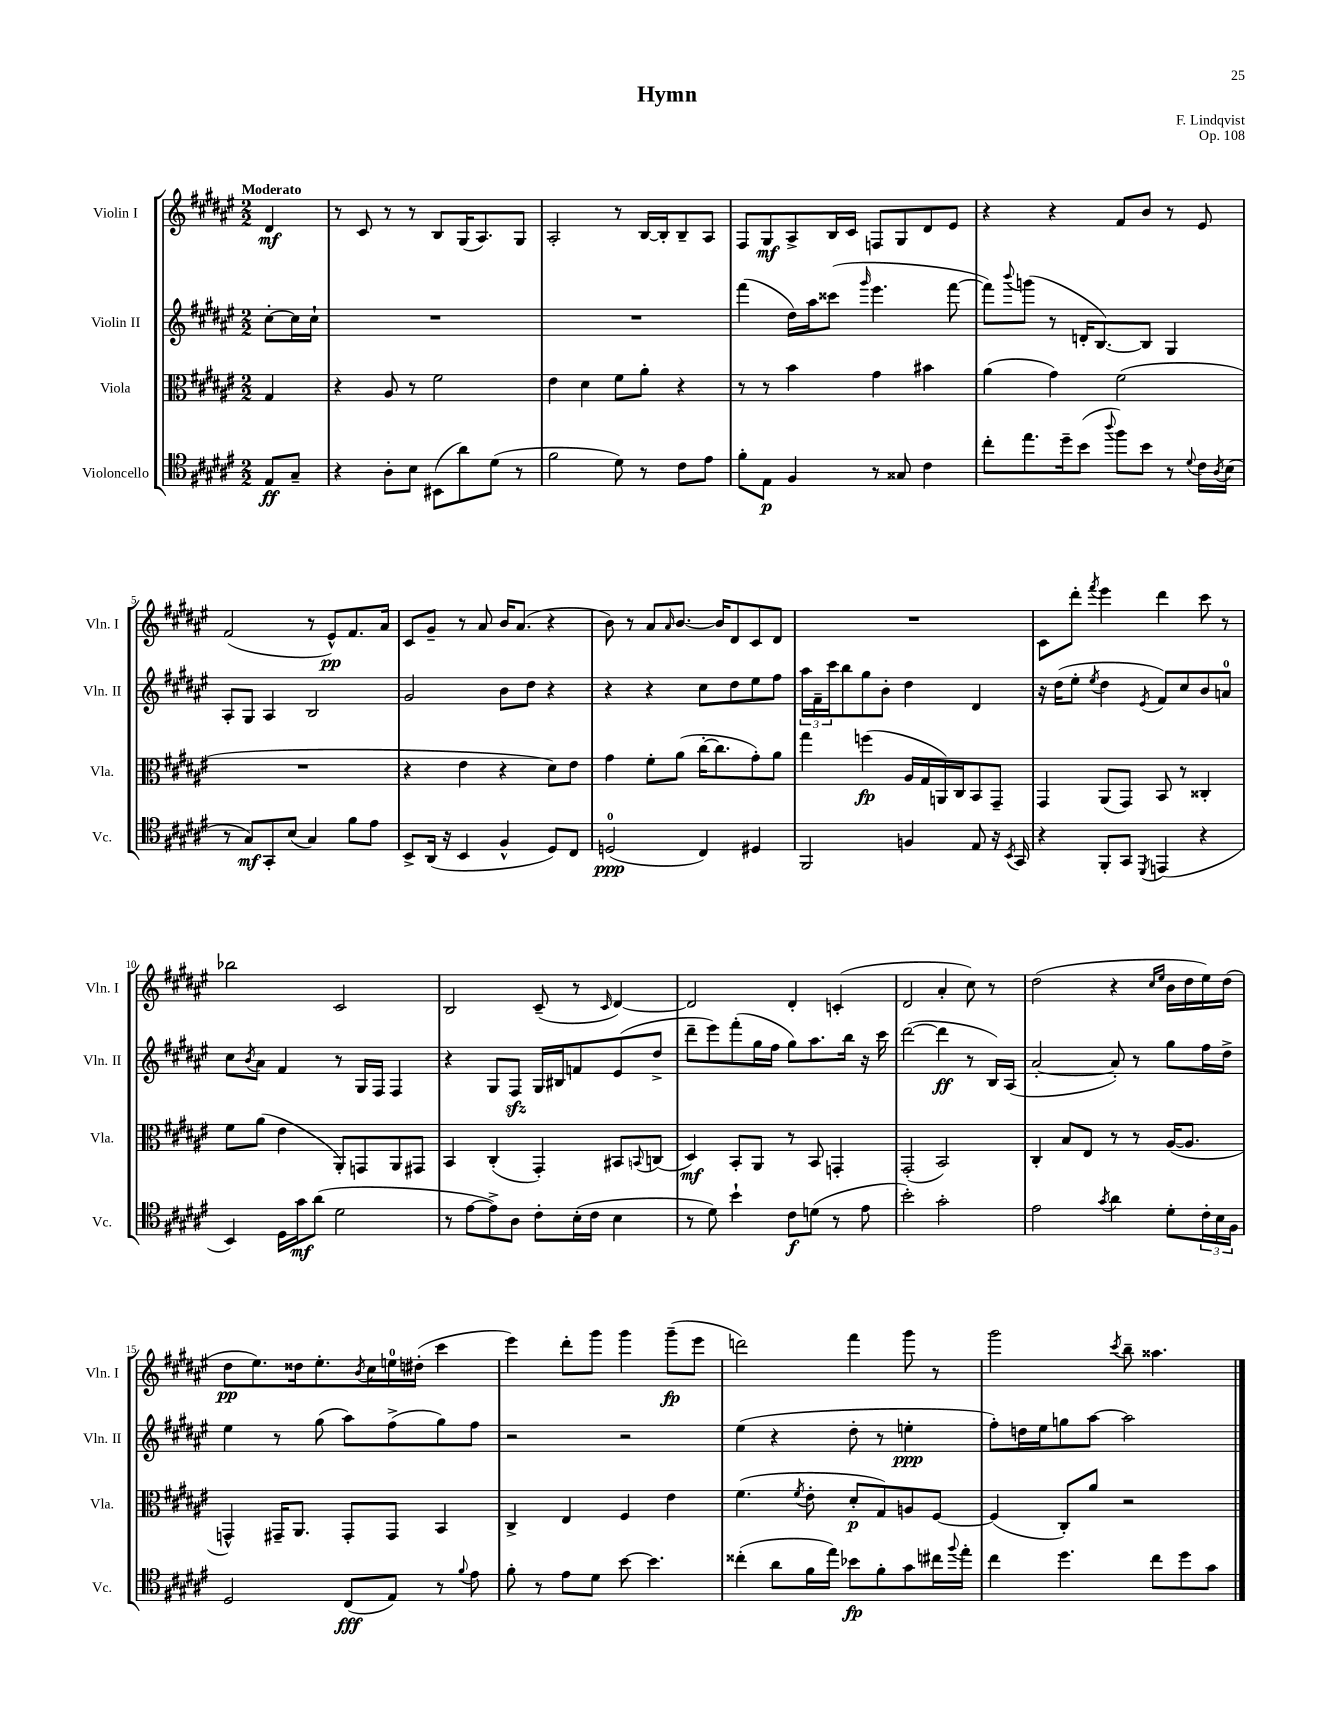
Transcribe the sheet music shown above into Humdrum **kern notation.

**kern	**dynam	**kern	**dynam	**kern	**dynam	**kern	**dynam
*part4	*part4	*part3	*part3	*part2	*part2	*part1	*part1
*staff4	*staff4	*staff3	*staff3	*staff2	*staff2	*staff1	*staff1
*I"Violoncello	*	*I"Viola	*	*I"Violin II	*	*I"Violin I	*
*I'Vc.	*	*I'Vla.	*	*I'Vln. II	*	*I'Vln. I	*
*clefC4	*	*clefC3	*	*clefG2	*	*clefG2	*
*k[f#c#g#d#a#e#]	*	*k[f#c#g#d#a#e#]	*	*k[f#c#g#d#a#e#]	*	*k[f#c#g#d#a#e#]	*
*M2/2	*	*M2/2	*	*M2/2	*	*M2/2	*
=	=	=	=	=	=	=	=
!	!	!	!	!	!	!LO:TX:a:B:t=Moderato	!
8E#/L	ff	4G#/	.	[8cc#'\L	.	4d#/	mf
8G#~/J	.	.	.	16cc#\L]	.	.	.
.	.	.	.	16cc#`\JJ	.	.	.
=1	=1	=1	=1	=1	=1	=1	=1
4r	.	4r	.	1r	.	8r	.
.	.	.	.	.	.	8c#/	.
8A#'\L	.	8A#/	.	.	.	8r	.
8B\J	.	8r	.	.	.	8r	.
(8BB#X\L	.	2f#\	.	.	.	8B/L	.
8a#\)	.	.	.	.	.	(16G#/K	.
.	.	.	.	.	.	8.A#/)	.
(8d#\J	.	.	.	.	.	.	.
8r	.	.	.	.	.	8G#/J	.
=2	=2	=2	=2	=2	=2	=2	=2
2f#\	.	4e#\	.	1r	.	2A#'/	.
.	.	4d#\	.	.	.	.	.
8d#\)	.	8f#\L	.	.	.	8r	.
8r	.	8a#'\J	.	.	.	[16B/LL	.
.	.	.	.	.	.	16B'/J]	.
8c#\L	.	4r	.	.	.	8B~/	.
8e#\J	.	.	.	.	.	8A#/J	.
=3	=3	=3	=3	=3	=3	=3	=3
8f#'\L	.	8r	.	(4fff#\	.	8F#/L	.
8E#\J	p	8r	.	.	.	8G#/	mf
4F#/	.	4b\	.	16dd#\LL)	.	8A#^/	.
.	.	.	.	16aa#\J	.	.	.
.	.	.	.	(8ccc##X\J	.	16B/L	.
.	.	.	.	.	.	16c#/JJ	.
.	.	.	.	16qqggg#/	.	.	.
8r	.	4g#\	.	4.eee#\	.	8Fn/L	.
8G##X/	.	.	.	.	.	8G#/	.
4c#\	.	4b#X\	.	.	.	8d#/	.
.	.	.	.	[8fff#\	.	8e#/J	.
=4	=4	=4	=4	=4	=4	=4	=4
8cc#'\L	.	(4a#\	.	8fff#\L])	.	4r	.
.	.	.	.	8qqbbb/	.	.	.
8.ee#\	.	.	.	(8gggn\J	.	.	.
.	.	4g#\)	.	8r	.	4r	.
16dd#~\k	.	.	.	.	.	.	.
(8b\J	.	.	.	16dn'/KL	.	.	.
.	.	.	.	[8.B/)	.	.	.
8qqaa#/	.	.	.	.	.	.	.
8ff#\L)	.	(2f#\	.	.	.	8f#/L	.
8b\J	.	.	.	8B/J]	.	8b/J	.
8r	.	.	.	4G#/	.	8r	.
8qqd#/	.	.	.	.	.	.	.
16c#\LL	.	.	.	.	.	8e#/	.
8qA#/	.	.	.	.	.	.	.
(16B\JJ	.	.	.	.	.	.	.
!!LO:LB:g=z
=5	=5	=5	=5	=5	=5	=5	=5
8r	.	1r	.	8A#'/L	.	(2f#/	.
8G#/L)	mf	.	.	8G#/J	.	.	.
8GG#'/	.	.	.	4A#/	.	.	.
(8B/J	.	.	.	.	.	.	.
4G#/)	.	.	.	2B/	.	8r	.
.	.	.	.	.	.	8e#^^/L)	pp
8f#\L	.	.	.	.	.	8.f#/	.
8e#\J	.	.	.	.	.	.	.
.	.	.	.	.	.	16a#/Jk	.
=6	=6	=6	=6	=6	=6	=6	=6
8BB^/L	.	4r	.	2g#/	.	8c#/L	.
(16AA#/Jk	.	.	.	.	.	8g#~/J	.
16r	.	.	.	.	.	.	.
4BB/	.	4e#\	.	.	.	8r	.
.	.	.	.	.	.	8a#/	.
4F#^^/	.	4r	.	8b\L	.	16b/KL	.
.	.	.	.	.	.	(8.a#/J	.
.	.	.	.	8dd#\J	.	.	.
8D#/L)	.	8d#\L)	.	4r	.	4r	.
8C#/J	.	8e#\J	.	.	.	.	.
=7	=7	=7	=7	=7	=7	=7	=7
(2Dn/	ppp	4g#\	.	4r	.	8b\)	.
.	.	.	.	.	.	8r	.
.	.	8f#'\L	.	4r	.	8a#/L	.
.	.	.	.	.	.	16qqa#/	.
.	.	(8a#\J	.	.	.	[8.b/J	.
4C#/)	.	[16cc#'\KL	.	8cc#\L	.	.	.
.	.	8.cc#\]	.	.	.	16b/KL]	.
.	.	.	.	8dd#\	.	8d#/	.
4D#X/	.	8g#'\)	.	8ee#\	.	8c#/	.
.	.	8a#\J	.	8ff#\J	.	8d#/J	.
=8	=8	=8	=8	=8	=8	=8	=8
2FF#/	.	4gg#\	.	24aa#\LL	.	1r	.
.	.	.	.	24f#~\	.	.	.
.	.	.	.	24ccc#\J	.	.	.
.	.	.	.	8bb\	.	.	.
.	.	(4ffn\	fp	8gg#\	.	.	.
.	.	.	.	8b'\J	.	.	.
4Fn/	.	16A#/LL	.	4dd#\	.	.	.
.	.	16G#/	.	.	.	.	.
.	.	16AAn/)	.	.	.	.	.
.	.	16C#/J	.	.	.	.	.
8E#/	.	8BB/	.	4d#/	.	.	.
16r	.	8GG#~/J	.	.	.	.	.
8qBB/	.	.	.	.	.	.	.
16GG#/	.	.	.	.	.	.	.
=9	=9	=9	=9	=9	=9	=9	=9
4r	.	4GG#/	.	16r	.	8c#\L	.
.	.	.	.	(16dd#\KL	.	.	.
.	.	.	.	8ee#'\J	.	8ddd#'\J	.
.	.	.	.	8qee#/	.	8qfff#/	.
8FF#'/L	.	(8AA#/L	.	4dd#\	.	4eee#\	.
8GG#/J	.	8GG#/J)	.	.	.	.	.
8qDD#/	.	.	.	8qe#/	.	.	.
(4EEn/	.	8BB/	.	8f#/L)	.	4ddd#\	.
.	.	8r	.	8cc#/	.	.	.
4r	.	4C##X'/	.	8b/	.	8ccc#\	.
.	.	.	.	8an/J	.	8r	.
!!LO:LB:g=z
=10	=10	=10	=10	=10	=10	=10	=10
4BB/)	.	8f#\L	.	8cc#\L	.	2bb-X\	.
.	.	.	.	8qb/	.	.	.
.	.	(8a#\J	.	8a#\J	.	.	.
16D#\LL	.	4e#\	.	4f#/	.	.	.
16g#\J	mf	.	.	.	.	.	.
(8a#\J	.	.	.	.	.	.	.
2d#\	.	8AA#'/L)	.	8r	.	2c#/	.
.	.	8GGn/	.	16G#/LL	.	.	.
.	.	.	.	16F#/JJ	.	.	.
.	.	8AA#/	.	4F#/	.	.	.
.	.	8GG#X/J	.	.	.	.	.
=11	=11	=11	=11	=11	=11	=11	=11
8r	.	4BB/	.	4r	.	2B/	.
[8e#\L	.	.	.	.	.	.	.
8e#^\])	.	(4C#'/	.	8G#/L	.	.	.
8A#\J	.	.	.	8F#zz/J	.	.	.
8c#'\L	.	4GG#'/)	.	16G#/LL	.	(8c#~/	.
.	.	.	.	16B#X/J	.	.	.
(16B'\L	.	.	.	8fn/	.	8r	.
16c#\JJ	.	.	.	.	.	.	.
.	.	.	.	.	.	16qqc#/	.
4B\	.	8BB#X/L	.	(8e#/	.	[4d#/)	.
.	.	8qqBBn/	.	.	.	.	.
.	.	(8Cn/J	.	8dd#^/J	.	.	.
=12	=12	=12	=12	=12	=12	=12	=12
8r	.	4D#/)	mf	8ddd#~\L	.	2d#/]	.
8d#\)	.	.	.	8eee#\)	.	.	.
4b`\	.	8BB'/L	.	(8fff#'\	.	.	.
.	.	8AA#/J	.	16gg#\L	.	.	.
.	.	.	.	16ff#\JJ	.	.	.
8c#\L	f	8r	.	8gg#\L)	.	4d#'/	.
(8dn\J	.	8BB/	.	8.aa#\	.	.	.
8r	.	4GGn'/	.	.	.	(4cn'/	.
.	.	.	.	16bb\Jk	.	.	.
8e#\	.	.	.	16r	.	.	.
.	.	.	.	16ccc#\	.	.	.
=13	=13	=13	=13	=13	=13	=13	=13
2b'\)	.	(2GG#'/	.	([2ddd#\	.	2d#/	.
2g#'\	.	2BB/)	.	4ddd#\]	ff	4a#'/	.
.	.	.	.	8r	.	8cc#\)	.
.	.	.	.	16B/LL)	.	8r	.
.	.	.	.	(16A#/JJ	.	.	.
=14	=14	=14	=14	=14	=14	=14	=14
2e#\	.	4C#'/	.	[2a#'/	.	(2dd#\	.
.	.	8B/L	.	.	.	.	.
.	.	8E#/J	.	.	.	.	.
8qg#/	.	.	.	.	.	.	.
4a#\	.	8r	.	8a#'/])	.	4r	.
.	.	8r	.	8r	.	.	.
.	.	.	.	.	.	16qqcc#/LL	.
.	.	.	.	.	.	16qqee#/JJ	.
8d#'\L	.	([16A#/KL	.	8gg#\L	.	16b\LL	.
.	.	8.A#/J]	.	.	.	16dd#\	.
24c#'\L	.	.	.	16ff#\L	.	16ee#\)	.
24B\	.	.	.	.	.	.	.
.	.	.	.	16dd#^\JJ	.	(16dd#\JJ	.
24F#\JJ	.	.	.	.	.	.	.
!!LO:LB:g=z
=15	=15	=15	=15	=15	=15	=15	=15
2D#/	.	4GGn^^/)	.	4ee#\	.	8dd#\L	pp
.	.	.	.	.	.	8.ee#\)	.
.	.	16GG#X~/KL	.	8r	.	.	.
.	.	8.AA#/J	.	.	.	16dd##X\k	.
.	.	.	.	(8gg#\	.	8.ee#'\	.
(8C#/L	fff	8GG#'/L	.	8aa#\L)	.	.	.
.	.	.	.	.	.	8qb/	.
.	.	.	.	.	.	16cc#\L	.
8E#/J)	.	8GG#/J	.	(8ff#^\	.	16een\	.
.	.	.	.	.	.	(16dd#X'\JJ	.
8r	.	4BB/	.	8gg#\)	.	4ccc#\	.
8qqf#/	.	.	.	.	.	.	.
8e#\	.	.	.	8ff#\J	.	.	.
=16	=16	=16	=16	=16	=16	=16	=16
8f#'\	.	4C#^/	.	2r	.	4eee#\)	.
8r	.	.	.	.	.	.	.
8e#\L	.	4E#/	.	.	.	8ddd#'\L	.
8d#\J	.	.	.	.	.	8ggg#\J	.
[8b\	.	4F#/	.	2r	.	4ggg#\	.
4.b\]	.	.	.	.	.	.	.
.	.	4e#\	.	.	.	(8ggg#~\L	fp
.	.	.	.	.	.	8eee#\J	.
=17	=17	=17	=17	=17	=17	=17	=17
(4cc##X'\	.	(4.f#\	.	(4ee#\	.	2dddn\)	.
8a#\L	.	.	.	4r	.	.	.
.	.	8qf#/	.	.	.	.	.
16f#\L	.	8e#'\	.	.	.	.	.
16ee#\JJ)	.	.	.	.	.	.	.
8b-X\L	fp	8d#'/L	p	8dd#'\	.	4fff#\	.
8f#'\	.	8G#/)	.	8r	.	.	.
8g#\	.	8An/	.	4een'\	ppp	8ggg#\	.
16cc#X\L	.	[8F#/J	.	.	.	8r	.
8qqff#/	.	.	.	.	.	.	.
16ee#'\JJ	.	.	.	.	.	.	.
=18	=18	=18	=18	=18	=18	=18	=18
4cc#\	.	(4F#/]	.	8ff#'\L)	.	2ggg#\	.
.	.	.	.	16ddn\L	.	.	.
.	.	.	.	16ee#\J	.	.	.
4.dd#\	.	8C#'/L)	.	8ggn\	.	.	.
.	.	8a#/J	.	[8aa#\J	.	.	.
.	.	.	.	.	.	8qccc#/	.
.	.	2r	.	2aa#\]	.	8bb~\	.
8cc#\L	.	.	.	.	.	4.aa##X\	.
8dd#\	.	.	.	.	.	.	.
8g#\J	.	.	.	.	.	.	.
==	==	==	==	==	==	==	==
*-	*-	*-	*-	*-	*-	*-	*-
